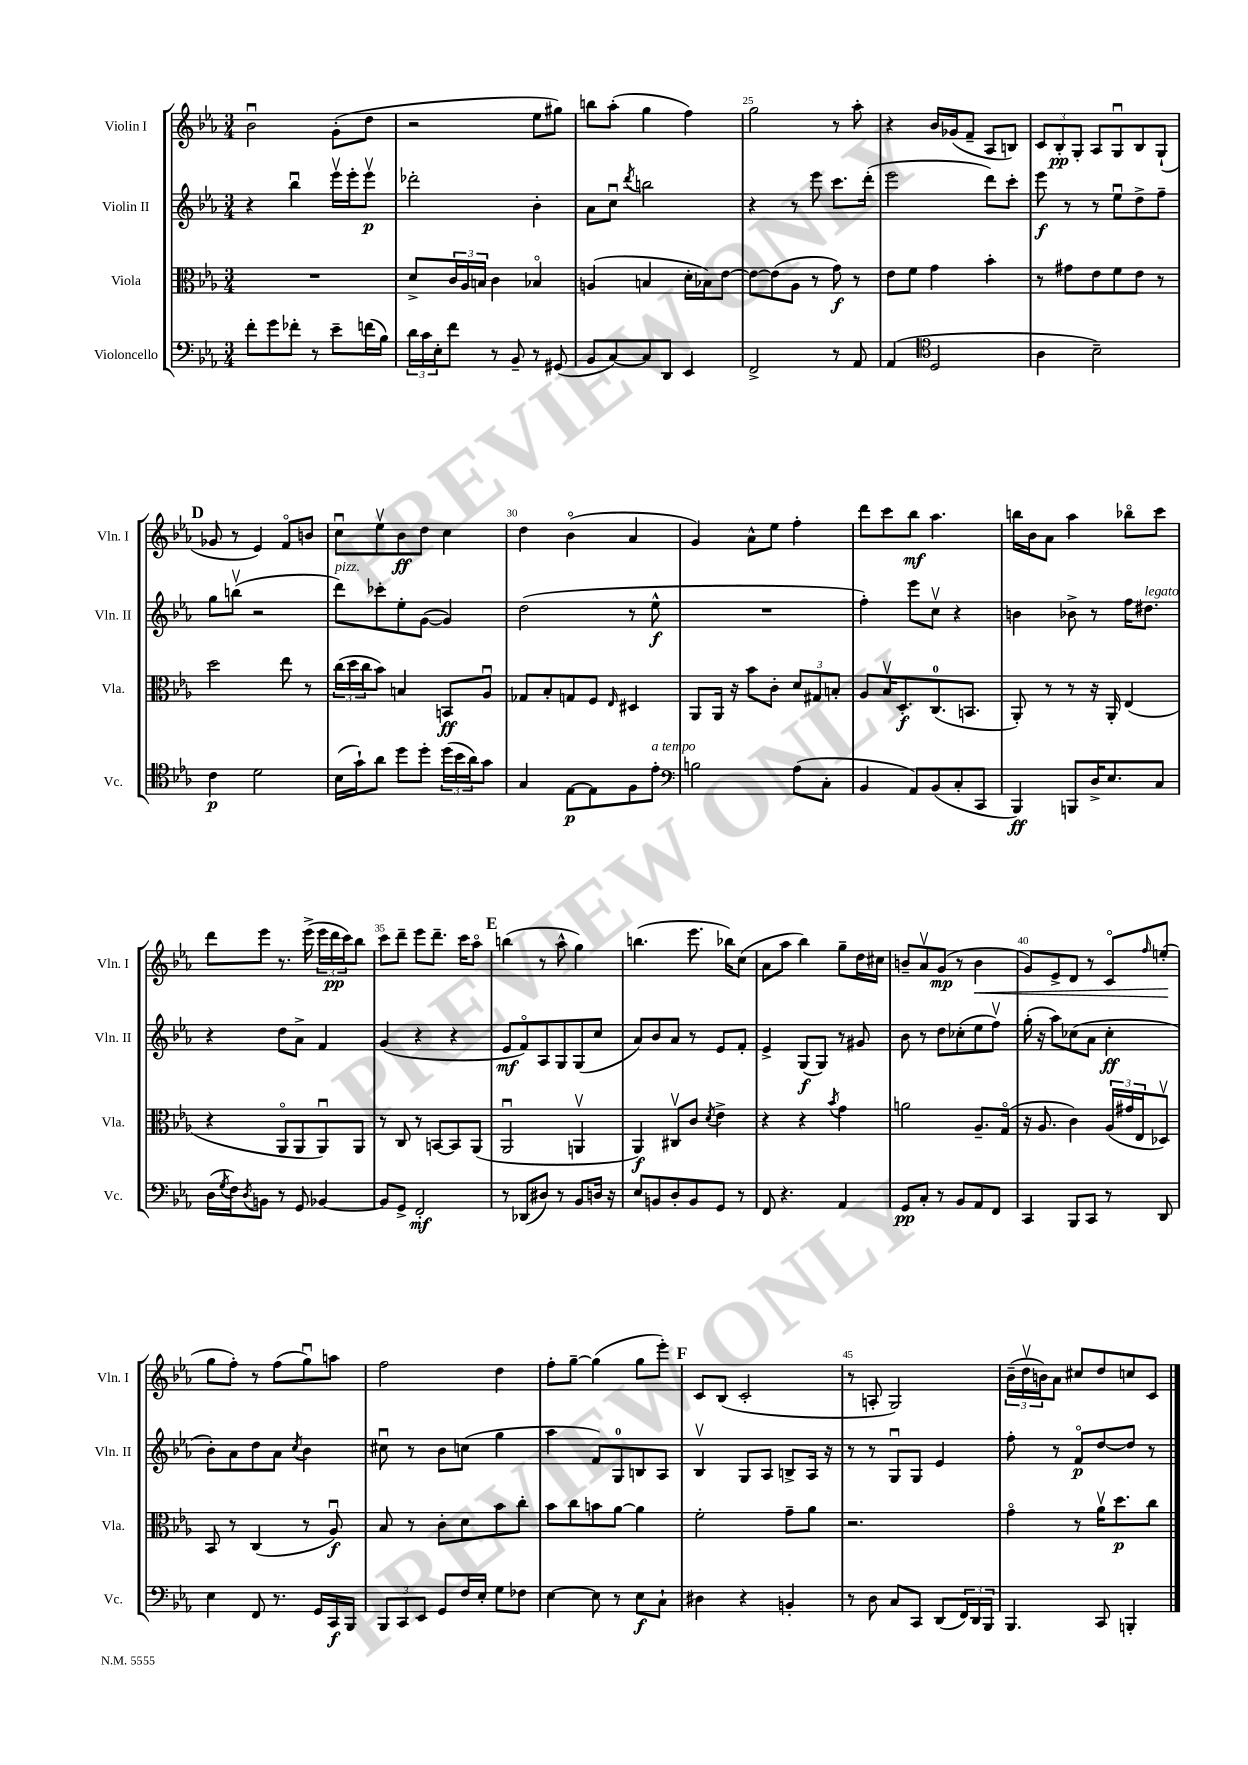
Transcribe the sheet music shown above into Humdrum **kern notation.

**kern	**kern	**kern	**kern
*staff4	*staff3	*staff2	*staff1
*clefF4	*clefC3	*clefG2	*clefG2
*k[b-e-a-]	*k[b-e-a-]	*k[b-e-a-]	*k[b-e-a-]
*M3/4	*M3/4	*M3/4	*M3/4
8f'\L	2.r	4r	2b-u\
8g\	.	.	.
8f-'\J	.	4bb-u\	.
8r	.	.	.
8e-~\L	.	16eee-v\LL	(8g'\L
.	.	16eee-'\J	.
(16f\L	.	8eee-v\J	8dd\J
16B-\JJ)	.	.	.
=	=	=	=
24d\LL	8d^/L	2ddd-'\	2r
24c\	.	.	.
24E-'\J	.	.	.
8f\J	24c/L	.	.
.	24A-/	.	.
.	24B/JJ	.	.
8r	4c\	.	.
8BB-~/	.	.	.
8r	4B-o/	4b-'\	8ee-\L
(8GG#/	.	.	8gg#\J)
=	=	=	=
8BB-/L	(4A/	8a-\L	8bb\L
[8C/)	.	8ccu\J	(8aa-'\J
.	.	8qddd/	.
8C/]	4B/	2bb\	4gg\
8DD/J	.	.	.
4EE-/	16d'\LL	.	4ff\)
.	16B-\J)	.	.
.	[8e-\J	.	.
=	=	=	=
2FF^/	8e-\_L	4r	2gg\
.	(8e-\]	.	.
.	8A-\J	8r	.
.	8r	8eee-\	.
8r	8g\)	8.ccc\L	8r
8AA-/	8r	.	8aa-'\
.	.	(16ddd'\Jk	.
=	=	=	=
(4AA-/	8e-\L	2eee-\	4r
.	8f\J	.	.
*clefC4	*	*	*
2D/	4g\	.	16b-/LL
.	.	.	(16g-/J
.	.	.	8f~/J
.	4b-'\	8ddd\L)	8A-/L
.	.	8ccc'\J	8B/J)
=	=	=	=
4A-\	8r	8eee-\	12c/L
.	.	.	12B-'/
.	8g#\L	8r	.
.	.	.	12G'/J
2B-~\)	8e-\	8r	8A-/L
.	8f\	8ee-u\L	8Gu/
.	8e-\J	8dd^\	8B-/
.	8r	8ff~\J	(8G`/J
=	=	=	=
4c\	2dd\	8gg\L	8g-/
.	.	(8bbv\J	8r
2d\	.	2r	4e-/)
.	8ee-\	.	8fo/L
.	8r	.	8b/J
=	=	=	=
(16B-\LL	(24cc\LL	8ddd\L)	8ccu\L
.	24dd\	.	.
16g`\J)	.	.	.
.	24cc\J	.	.
8a-\J	8b-\J)	8ccc-'\	8ee-v\
8dd\L	4B/	8ee-'\	8b-\
8dd'\J	.	([8g\J	8dd\J
(24dd\LL	8BB/L	4g/])	4cc\
24b-\	.	.	.
24a-\J)	.	.	.
8g\J	8A-u/J	.	.
=	=	=	=
4G/	8G-/L	(2dd\	4dd\
.	8B-'/	.	.
[8E-\L	8G/	.	(4b-o\
8E-\]	8F/J	.	.
.	16qqE-/	.	.
8F\	4D#/	8r	4a-/
8e-'\J	.	8ee-^^\	.
=	=	=	=
*clefF4	*	*	*
2B\	8AA-/L	2.r	4g/)
.	16AA-/Jk	.	.
.	16r	.	.
.	8b-\L	.	8a-^^\L
.	8c'\J	.	8ee-\J
(8A-\L	12d/L	.	4ff'\
.	12G#/	.	.
8C'\J	.	.	.
.	12B'/J	.	.
=	=	=	=
4BB-/	8A-/L	4ff'\)	8ddd\L
.	16B-v/K	.	8ccc\
.	8.D'/	.	.
8AA-/L)	.	8eee-\L	8bb-\J
(8BB-/	(8.C/	8ccv\J	4.aa-\
8C'/	.	4r	.
.	8.BB/J	.	.
8CC/J	.	.	.
=	=	=	=
4BBB-/)	8AA-'/)	4b\	16bb\LL
.	.	.	16b-\J
.	8r	.	8a-\J
8BBB/L	8r	8b-^\	4aa-\
16D^/K	16r	8r	.
8.E-/	16AA-'/	.	.
.	(4E-/	16ff\LK	8bb-o\L
.	.	8.dd#\J	.
8C/J	.	.	8ccc\J
=	=	=	=
(16D\LL	4r	4r	8ddd\L
8qG/	.	.	.
16F\J)	.	.	.
8qD/	.	.	.
8BB\J	.	.	8eee-\J
8r	8AA-o/L	8dd\L	8.r
8GG/	8AA-/	8a-^\J	.
.	.	.	(16eee-^\
[4BB-/	8AA-u/)	4f/	24eee-\LL
.	.	.	24ddd\
.	.	.	24ccc\J)
.	8AA-/J	.	8bb-\J
=	=	=	=
8BB-/]L	8r	(4g/	8ccc\L
8GG^/J	8C/	.	8ddd~\J
2FF'/	8r	4r	8eee-\L
.	[8BB/L	.	8.ddd~\J
.	8BB/]	4r	.
.	.	.	16ccc\LK
.	(8AA-/J	.	8aa-o\J
=	=	=	=
8r	2AA-u/	8e-/L	(4bb\
(8DD-/L	.	8fo/)	.
8D#/J)	.	8A-/	8r
8r	.	8G/	8aa-^^\
8BB-/L	4AAv/	(8G/	4gg\)
16D/Jk	.	8cc/J	.
16r	.	.	.
=	=	=	=
8E-/L	4AA-/)	8a-/L)	(4.bb\
8BB/	.	8b-/	.
8D'/	8C#v/L	8a-/J	.
8BB/	8c/J	8r	8.eee-\
.	8qd/	.	.
8GG/J	4e-^\	8e-/L	.
.	.	.	16bb-\LK)
8r	.	8f'/J	(8cc\J
=	=	=	=
8FF/	4r	4e-^/	8a-\L
4.r	.	.	8aa-\J
.	4r	(8G/L	4bb-\)
.	.	8G/J)	.
.	8qb-/	.	.
4AA-/	4g\	8r	8gg~\L
.	.	8g#/	16dd\L
.	.	.	16cc#\JJ
=	=	=	=
8GG/L	2a\	8b-\	8b~/L
8C'/J	.	8r	8a-v/
8r	.	8dd\L	(8g/J
8BB-/L	.	(8cc-'\	8r
8AA-/	8.A-~/L	8ee-\	4b\
8FF/J	.	8ffv\J)	.
.	(16Go/Jk	.	.
=	=	=	=
4CC/	16r	(16gg'\	8g/L)
.	8.A-/	16r	.
.	.	8aa-\L)	8e-^/
8BBB-/L	4c\)	(8cc-\	8d/J
8CC/J	.	8a-\J	8r
8r	(24A-/LL	4cc-'\	8co/L
.	24g#/	.	.
.	24E-/J	.	.
.	.	.	16qqff/
8DD/	8D-v/J)	.	(8ee'/J
=	=	=	=
4E-\	8BB-/	8b-'\L)	8gg\L
.	8r	8a-\	8ff'\J)
8FF/	(4C/	8dd\	8r
8.r	.	8a-\J	(8ff\L
.	.	8qcc/	.
.	8r	4b-\	8ggu\)
16GG/LL	.	.	.
16CC/	8A-u/)	.	8aa\J
16BBB-/JJ	.	.	.
=	=	=	=
12BBB-/L	8B-/	8cc#u\	2ff\
12CC/	.	.	.
.	8r	8r	.
12EE-/J	.	.	.
8GG/L	8c'\L	8b-\L	.
16F/L	8d\	(8cc\J	.
16E-'/JJ	.	.	.
8G\L	8b-\	4gg\	4dd\
8F-\J	8cc'\J	.	.
=	=	=	=
[4E-\	8b-\L	4aa-\	8ff'\L
.	8cc\	.	[8gg~\J
8E-\]	8b\	8f/L)	(4gg\]
8r	[8a-\J	8G/	.
8E-\L	4a-\]	8B/	8gg\L
8C`\J	.	8A-/J	8eee-'\J)
=	=	=	=
4D#\	2f'\	4B-v/	8c/L
.	.	.	(8B-/J
4r	.	8G/L	2c'/
.	.	8A-/J	.
4BB'/	8g~\L	8B^/L	.
.	8a-\J	16A-/Jk	.
.	.	16r	.
=	=	=	=
8r	2.r	8r	8r
8D\	.	8r	8A'/
8C/L	.	8Gu/L	2G/)
8CC/J	.	8G/J	.
(8DD/L	.	4e-/	.
24FF/L)	.	.	.
24DD/	.	.	.
24BBB-/JJ	.	.	.
=	=	=	=
4.BBB-/	4go\	8ff'\	(24b-~\LL
.	.	.	24ddv\
.	.	.	24b\J)
.	.	8r	8a-\J
.	8r	8fo/L	8cc#/L
8CC/	16a-v\LK	[8dd/	8dd/
.	8.dd\	.	.
4BBB'/	.	8dd/]J	8cc/
.	8cc\J	8r	8c/J
==	==	==	==
*-	*-	*-	*-
